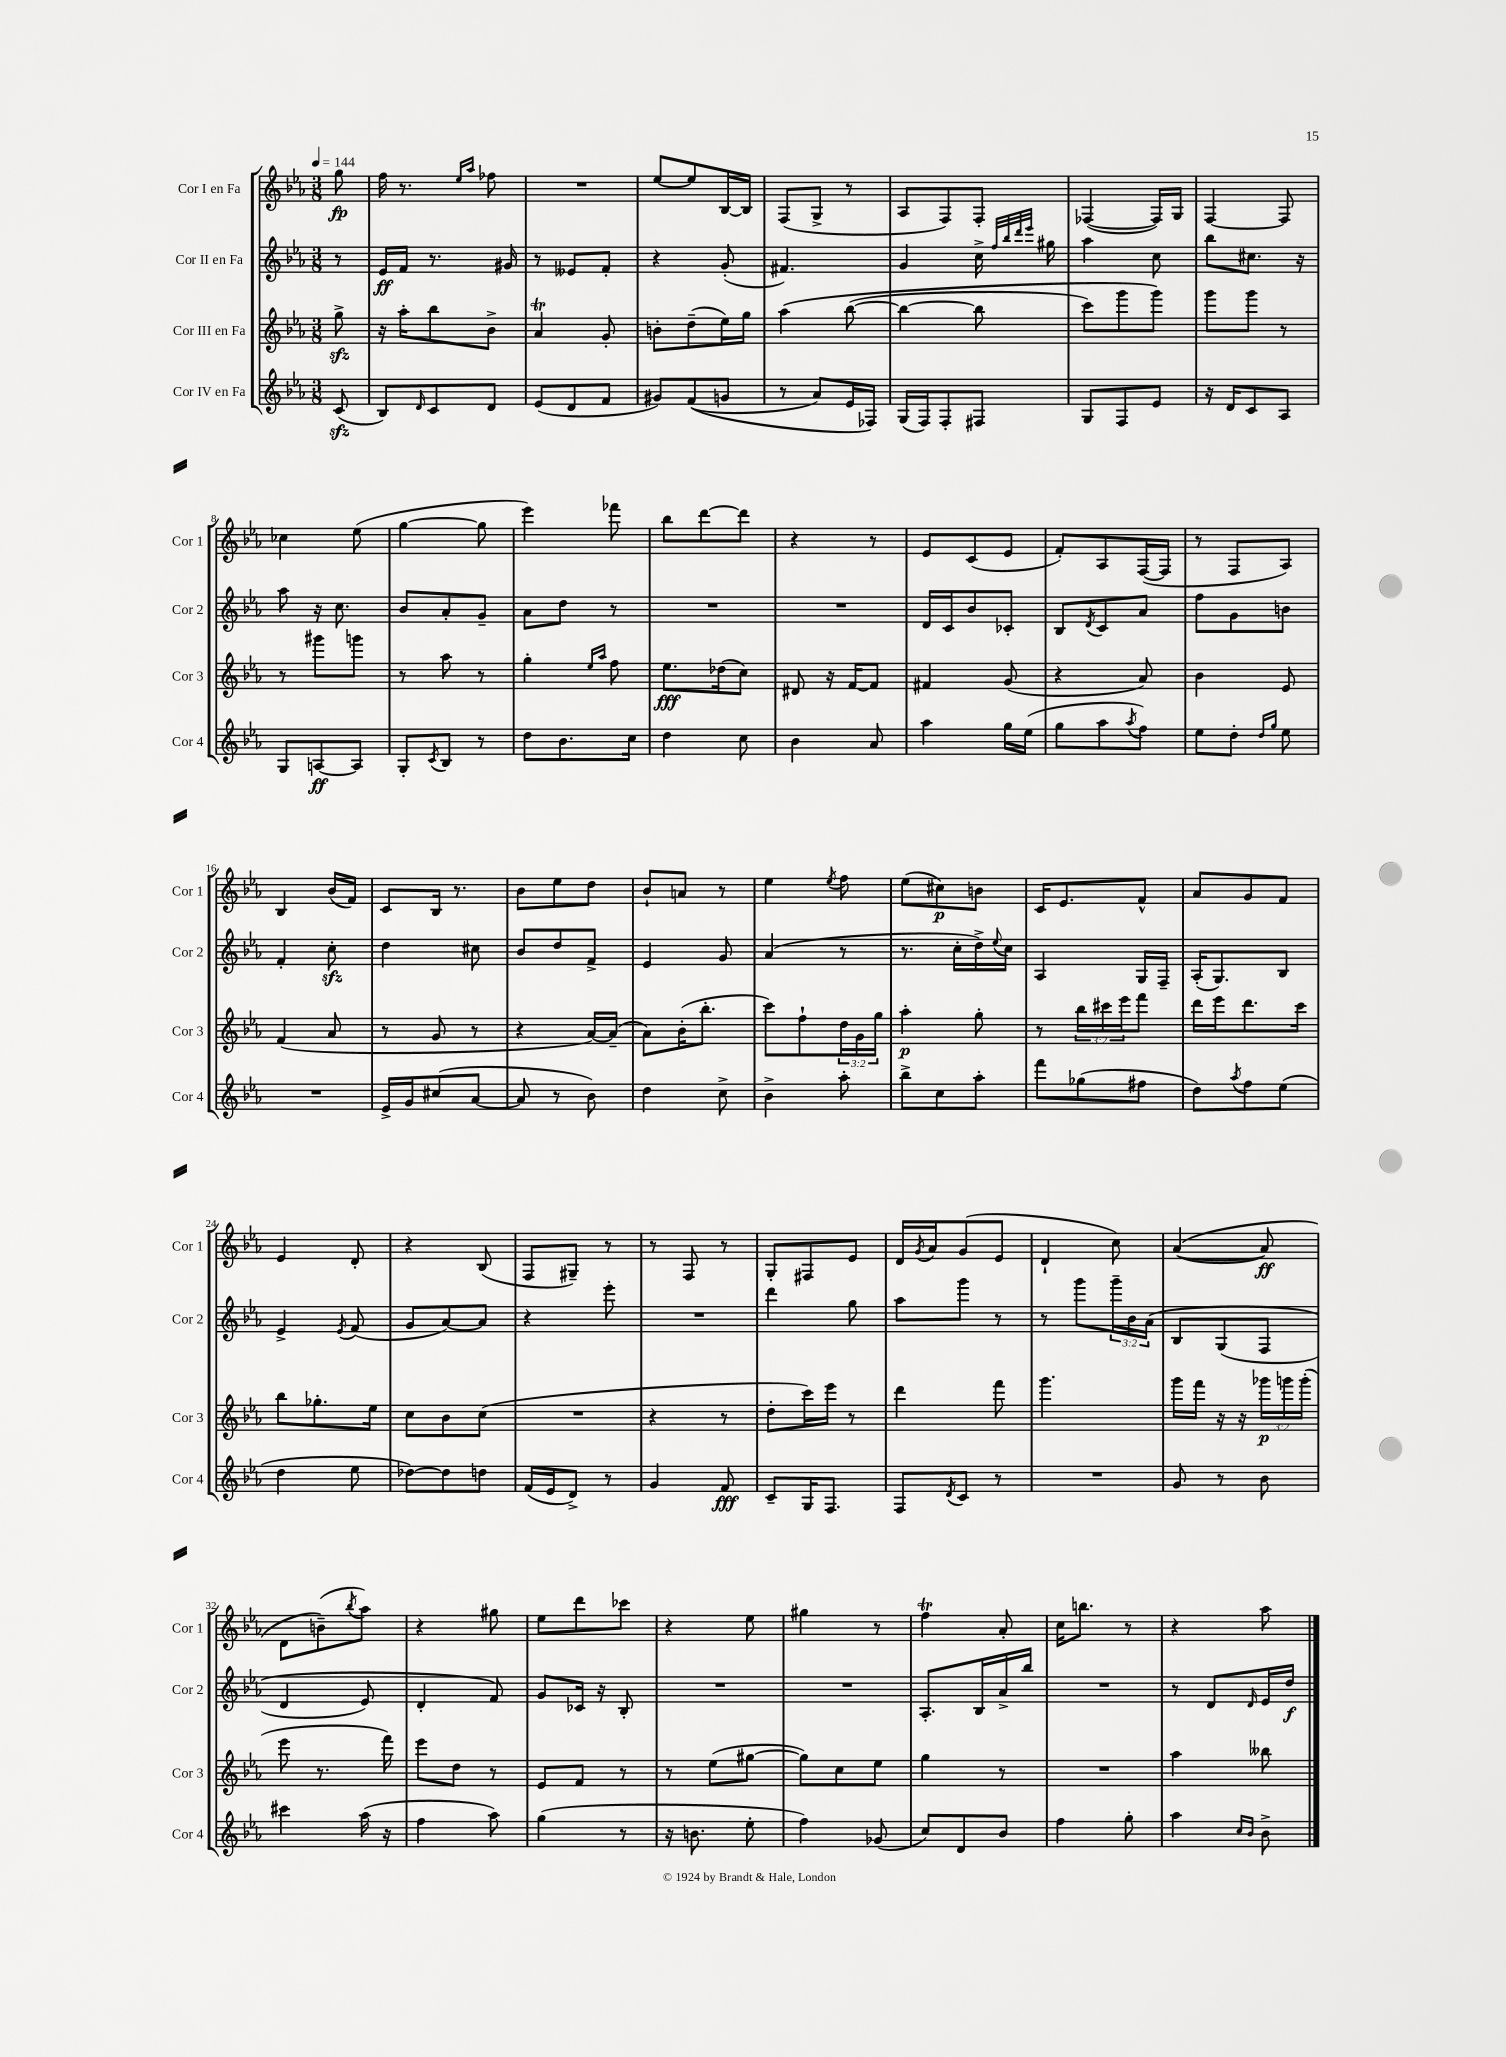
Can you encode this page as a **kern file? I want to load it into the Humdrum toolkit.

**kern	**dynam	**kern	**dynam	**kern	**dynam	**kern	**dynam
*part4	*part4	*part3	*part3	*part2	*part2	*part1	*part1
*staff4	*staff4	*staff3	*staff3	*staff2	*staff2	*staff1	*staff1
*I"Cor IV en Fa	*	*I"Cor III en Fa	*	*I"Cor II en Fa	*	*I"Cor I en Fa	*
*I'Cor 4	*	*I'Cor 3	*	*I'Cor 2	*	*I'Cor 1	*
*clefG2	*	*clefG2	*	*clefG2	*	*clefG2	*
*k[b-e-a-]	*	*k[b-e-a-]	*	*k[b-e-a-]	*	*k[b-e-a-]	*
*M3/8	*	*M3/8	*	*M3/8	*	*M3/8	*
*MM144	*	*MM144	*	*MM144	*	*MM144	*
=	=	=	=	=	=	=	=
(8czz/	.	8ggzz^\	.	8r	.	8gg\	fp
=1	=1	=1	=1	=1	=1	=1	=1
8B-/L)	.	16r	.	16e-/LL	ff	16ff\	.
.	.	16aa-'\KL	.	16f/JJ	.	8.r	.
16qqd/	.	.	.	.	.	.	.
8c/	.	8bb-\	.	8.r	.	.	.
.	.	.	.	.	.	16qqee-/LL	.
.	.	.	.	.	.	16qqaa-/JJ	.
8d/J	.	8b-^\J	.	.	.	8ff-X\	.
.	.	.	.	16g#X/	.	.	.
=2	=2	=2	=2	=2	=2	=2	=2
(8e-/L	.	4a-T/	.	8r	.	4.r	.
8d/	.	.	.	8e--X/L	.	.	.
8f/J	.	8g'/	.	8f'/J	.	.	.
=3	=3	=3	=3	=3	=3	=3	=3
8g#X/L)	.	8bn'\L	.	4r	.	[8ee-/L	.
((8f/	.	(8dd~\	.	.	.	8ee-/]	.
8gn/J	.	16ee-\L)	.	(8g'/	.	[16B-/L	.
.	.	16gg\JJ	.	.	.	16B-/JJ]	.
=4	=4	=4	=4	=4	=4	=4	=4
8r	.	(4aa-\	.	4.f#X/)	.	(8F/L	.
8a-/L)	.	.	.	.	.	8G^/J	.
16e-/L	.	([8bb-\	.	.	.	8r	.
16F-X/JJ)	.	.	.	.	.	.	.
=5	=5	=5	=5	=5	=5	=5	=5
(16G/LL	.	4bb-\_	.	4g/	.	8A-/L	.
16F/J)	.	.	.	.	.	.	.
8F'/	.	.	.	.	.	8F/)	.
8F#X/J	.	8bb-\]	.	16cc^\	.	8F'/J	.
.	.	.	.	32qqff/LLL	.	.	.
.	.	.	.	32qqbb-/	.	.	.
.	.	.	.	32qqddd/	.	.	.
.	.	.	.	32qqeee-/JJJ	.	.	.
.	.	.	.	16gg#X\	.	.	.
=6	=6	=6	=6	=6	=6	=6	=6
8G/L	.	8ccc\L)	.	4aa-\	.	([4F-X/	.
8F/	.	8ggg\	.	.	.	.	.
8e-/J	.	8ggg\J)	.	8cc\	.	16F-/LL])	.
.	.	.	.	.	.	16G/JJ	.
=7	=7	=7	=7	=7	=7	=7	=7
16r	.	8ggg\L	.	8bb-\L	.	[4F/	.
16d/KL	.	.	.	.	.	.	.
8c/	.	8ggg\J	.	8.cc#X\J	.	.	.
8A-/J	.	8r	.	.	.	8F/]	.
.	.	.	.	16r	.	.	.
!!LO:LB:g=z
=8	=8	=8	=8	=8	=8	=8	=8
8G/L	.	8r	.	8aa-\	.	4cc-X\	.
[8An/	ff	8ggg#X\L	.	16r	.	.	.
.	.	.	.	8.cc\	.	.	.
8A/J]	.	8gggn\J	.	.	.	(8ee-\	.
=9	=9	=9	=9	=9	=9	=9	=9
8G'/L	.	8r	.	8b-/L	.	[4gg\	.
8qc/	.	.	.	.	.	.	.
8B-/J	.	8aa-\	.	8a-'/	.	.	.
8r	.	8r	.	8g~/J	.	8gg\]	.
=10	=10	=10	=10	=10	=10	=10	=10
8dd\L	.	4gg'\	.	8a-\L	.	4eee-\)	.
8.b-\	.	.	.	8dd\J	.	.	.
.	.	16qqee-/LL	.	.	.	.	.
.	.	16qqaa-/JJ	.	.	.	.	.
.	.	8ff\	.	8r	.	8fff-X\	.
16cc\Jk	.	.	.	.	.	.	.
=11	=11	=11	=11	=11	=11	=11	=11
4dd\	.	8.ee-\L	fff	4.r	.	8bb-\L	.
.	.	.	.	.	.	[8ddd\	.
.	.	(16dd-X\k	.	.	.	.	.
8cc\	.	8cc\J)	.	.	.	8ddd\J]	.
=12	=12	=12	=12	=12	=12	=12	=12
4b-\	.	8d#X/	.	4.r	.	4r	.
.	.	16r	.	.	.	.	.
.	.	[16f/KL	.	.	.	.	.
8a-/	.	8f/J]	.	.	.	8r	.
=13	=13	=13	=13	=13	=13	=13	=13
4aa-\	.	4f#X/	.	16d/LL	.	8e-/L	.
.	.	.	.	16c/J	.	.	.
.	.	.	.	8b-/	.	(8c/	.
16gg\LL	.	(8g/	.	8c-X'/J	.	8e-/J	.
(16ee-\JJ	.	.	.	.	.	.	.
=14	=14	=14	=14	=14	=14	=14	=14
8gg\L	.	4r	.	8B-/L	.	8f'/L)	.
.	.	.	.	8qd/	.	.	.
8aa-\	.	.	.	8c/	.	8A-/	.
8qaa-/	.	.	.	.	.	.	.
8ff\J)	.	8a-/)	.	8a-/J	.	([16F/L	.
.	.	.	.	.	.	16F/JJ]	.
=15	=15	=15	=15	=15	=15	=15	=15
8ee-\L	.	4b-\	.	8ff\L	.	8r	.
8dd'\J	.	.	.	8g\	.	8F/L	.
16qqdd/LL	.	.	.	.	.	.	.
16qqgg/JJ	.	.	.	.	.	.	.
8ee-\	.	8e-/	.	8bn\J	.	8A-/J)	.
!!LO:LB:g=z
=16	=16	=16	=16	=16	=16	=16	=16
4.r	.	(4f/	.	4f'/	.	4B-/	.
.	.	8a-/	.	8cczz'\	.	(16b-/LL	.
.	.	.	.	.	.	16f/JJ)	.
=17	=17	=17	=17	=17	=17	=17	=17
16e-^/LL	.	8r	.	4dd\	.	8c/L	.
16g/J	.	.	.	.	.	.	.
(8cc#X/	.	8g/	.	.	.	16B-/Jk	.
.	.	.	.	.	.	8.r	.
[8a-/J	.	8r	.	8cc#X\	.	.	.
=18	=18	=18	=18	=18	=18	=18	=18
8a-/]	.	4r	.	8b-/L	.	8b-\L	.
8r	.	.	.	8dd/	.	8ee-\	.
8b-\)	.	[16a-/LL)	.	8f^/J	.	8dd\J	.
.	.	(16a-~/JJ]	.	.	.	.	.
=19	=19	=19	=19	=19	=19	=19	=19
4dd\	.	8a-\L)	.	4e-/	.	8b-`/L	.
.	.	(16b-'\K	.	.	.	8an/J	.
.	.	8.bb-'\J	.	.	.	.	.
8cc^\	.	.	.	8g/	.	8r	.
=20	=20	=20	=20	=20	=20	=20	=20
4b-^\	.	8ccc\L)	.	(4a-/	.	4ee-\	.
.	.	8ff`\	.	.	.	.	.
.	.	.	.	.	.	8qee-/	.
8aa-'\	.	24dd\L	.	8r	.	8ff\	.
.	.	24g\	.	.	.	.	.
.	.	24gg\JJ	.	.	.	.	.
=21	=21	=21	=21	=21	=21	=21	=21
8bb-^\L	.	4aa-'\	p	8.r	.	(8ee-\L	.
8cc\	.	.	.	.	.	8cc#X\)	p
.	.	.	.	16cc'\LL	.	.	.
8aa-'\J	.	8gg'\	.	16dd^\)	.	8bn\J	.
.	.	.	.	8qqee-/	.	.	.
.	.	.	.	16cc\JJ	.	.	.
=22	=22	=22	=22	=22	=22	=22	=22
8fff\L	.	8r	.	4A-/	.	16c/KL	.
.	.	.	.	.	.	8.e-/	.
(8gg-X\	.	24bb-\LL	.	.	.	.	.
.	.	24ccc#X\	.	.	.	.	.
.	.	24eee-\J	.	.	.	.	.
8ff#X\J	.	8fff\J	.	16G/LL	.	8f^^/J	.
.	.	.	.	16F~/JJ	.	.	.
=23	=23	=23	=23	=23	=23	=23	=23
8dd\L)	.	16ddd\LL	.	(16A-'/KL	.	8a-/L	.
.	.	16eee-\J	.	8.G/)	.	.	.
8qaa-/	.	.	.	.	.	.	.
8ff\	.	8.ddd\	.	.	.	8g/	.
(8ee-\J	.	.	.	8B-/J	.	8f/J	.
.	.	16ccc\Jk	.	.	.	.	.
!!LO:LB:g=z
=24	=24	=24	=24	=24	=24	=24	=24
4dd\	.	8bb-\L	.	4e-^/	.	4e-/	.
.	.	8.gg-X'\	.	.	.	.	.
.	.	.	.	8qe-/	.	.	.
8ee-\	.	.	.	(8f/	.	8d'/	.
.	.	16ee-\Jk	.	.	.	.	.
=25	=25	=25	=25	=25	=25	=25	=25
[8dd-X\L)	.	8cc\L	.	8g/L	.	4r	.
8dd-\]	.	8b-\	.	[8a-/)	.	.	.
8ddn\J	.	(8cc\J	.	8a-/J]	.	(8B-/	.
=26	=26	=26	=26	=26	=26	=26	=26
(16f/LL	.	4.r	.	4r	.	8F/L	.
16e-/J	.	.	.	.	.	.	.
8d^/J)	.	.	.	.	.	8G#X~/J)	.
8r	.	.	.	8eee-'\	.	8r	.
=27	=27	=27	=27	=27	=27	=27	=27
4g/	.	4r	.	4.r	.	8r	.
.	.	.	.	.	.	8F/	.
8f/	fff	8r	.	.	.	8r	.
=28	=28	=28	=28	=28	=28	=28	=28
8c~/L	.	8dd'\L	.	4ddd\	.	8G'/L	.
16G/K	.	16ccc\L)	.	.	.	8F#X/	.
8.F/J	.	16eee-\JJ	.	.	.	.	.
.	.	8r	.	8gg\	.	8e-/J	.
=29	=29	=29	=29	=29	=29	=29	=29
8F/L	.	4ddd\	.	8aa-\L	.	16d/LL	.
.	.	.	.	.	.	8qg/	.
.	.	.	.	.	.	16a-/J	.
8qd/	.	.	.	.	.	.	.
8c/J	.	.	.	8ggg\J	.	(8g/	.
8r	.	8fff\	.	8r	.	8e-/J	.
=30	=30	=30	=30	=30	=30	=30	=30
4.r	.	4.ggg\	.	8r	.	4d`/	.
.	.	.	.	8ggg\L	.	.	.
.	.	.	.	24ggg~\L	.	8cc\)	.
.	.	.	.	24b-\	.	.	.
.	.	.	.	(24a-\JJ	.	.	.
=31	=31	=31	=31	=31	=31	=31	=31
8g/	.	16ggg\LL	.	8B-/L	.	(([4a-/	.
.	.	16fff\JJ	.	.	.	.	.
8r	.	16r	.	(8G/	.	.	.
.	.	16r	.	.	.	.	.
8b-\	.	24ggg-X\LL	p	8F/J	.	8a-/])	ff
.	.	24gggn\	.	.	.	.	.
.	.	(24ggg'\JJ	.	.	.	.	.
!!LO:LB:g=z
=32	=32	=32	=32	=32	=32	=32	=32
4ccc#X\	.	8eee-\	.	4d/	.	8d\L	.
.	.	8.r	.	.	.	(8bn~\)	.
.	.	.	.	.	.	8qbb-/	.
(16aa-\	.	.	.	8e-/)	.	8aa-\J)	.
16r	.	16fff\)	.	.	.	.	.
=33	=33	=33	=33	=33	=33	=33	=33
4ff\	.	8eee-\L	.	4d'/	.	4r	.
.	.	8dd\J	.	.	.	.	.
8aa-\)	.	8r	.	8f/)	.	8gg#X\	.
=34	=34	=34	=34	=34	=34	=34	=34
(4gg\	.	8e-/L	.	8g/L	.	8ee-\L	.
.	.	8f/J	.	16c-X/Jk	.	8ddd\	.
.	.	.	.	16r	.	.	.
8r	.	8r	.	8B-'/	.	8ccc-X\J	.
=35	=35	=35	=35	=35	=35	=35	=35
16r	.	8r	.	4.r	.	4r	.
8.bn\	.	.	.	.	.	.	.
.	.	(8ee-\L	.	.	.	.	.
8ee-'\	.	[8gg#X\J	.	.	.	8ee-\	.
=36	=36	=36	=36	=36	=36	=36	=36
4ff\)	.	8gg#\L])	.	4.r	.	4gg#X\	.
.	.	8cc\	.	.	.	.	.
(8g-X/	.	8ee-\J	.	.	.	8r	.
=37	=37	=37	=37	=37	=37	=37	=37
8cc/L)	.	4gg\	.	8.A-'/L	.	4ffT\	.
8d/	.	.	.	.	.	.	.
.	.	.	.	16B-/L	.	.	.
8b-/J	.	8r	.	16a-^/	.	8a-'/	.
.	.	.	.	16bb-/JJ	.	.	.
=38	=38	=38	=38	=38	=38	=38	=38
4ff\	.	4.r	.	4.r	.	16cc\KL	.
.	.	.	.	.	.	8.bbn\J	.
8gg'\	.	.	.	.	.	8r	.
=39	=39	=39	=39	=39	=39	=39	=39
4aa-\	.	4aa-\	.	8r	.	4r	.
.	.	.	.	8d/L	.	.	.
16qqcc/LL	.	.	.	.	.	.	.
16qqb-/JJ	.	.	.	16qqd/	.	.	.
8b-^\	.	8bb--X\	.	16e-/L	.	8aa-\	.
.	.	.	.	16dd/JJ	f	.	.
==	==	==	==	==	==	==	==
*-	*-	*-	*-	*-	*-	*-	*-
